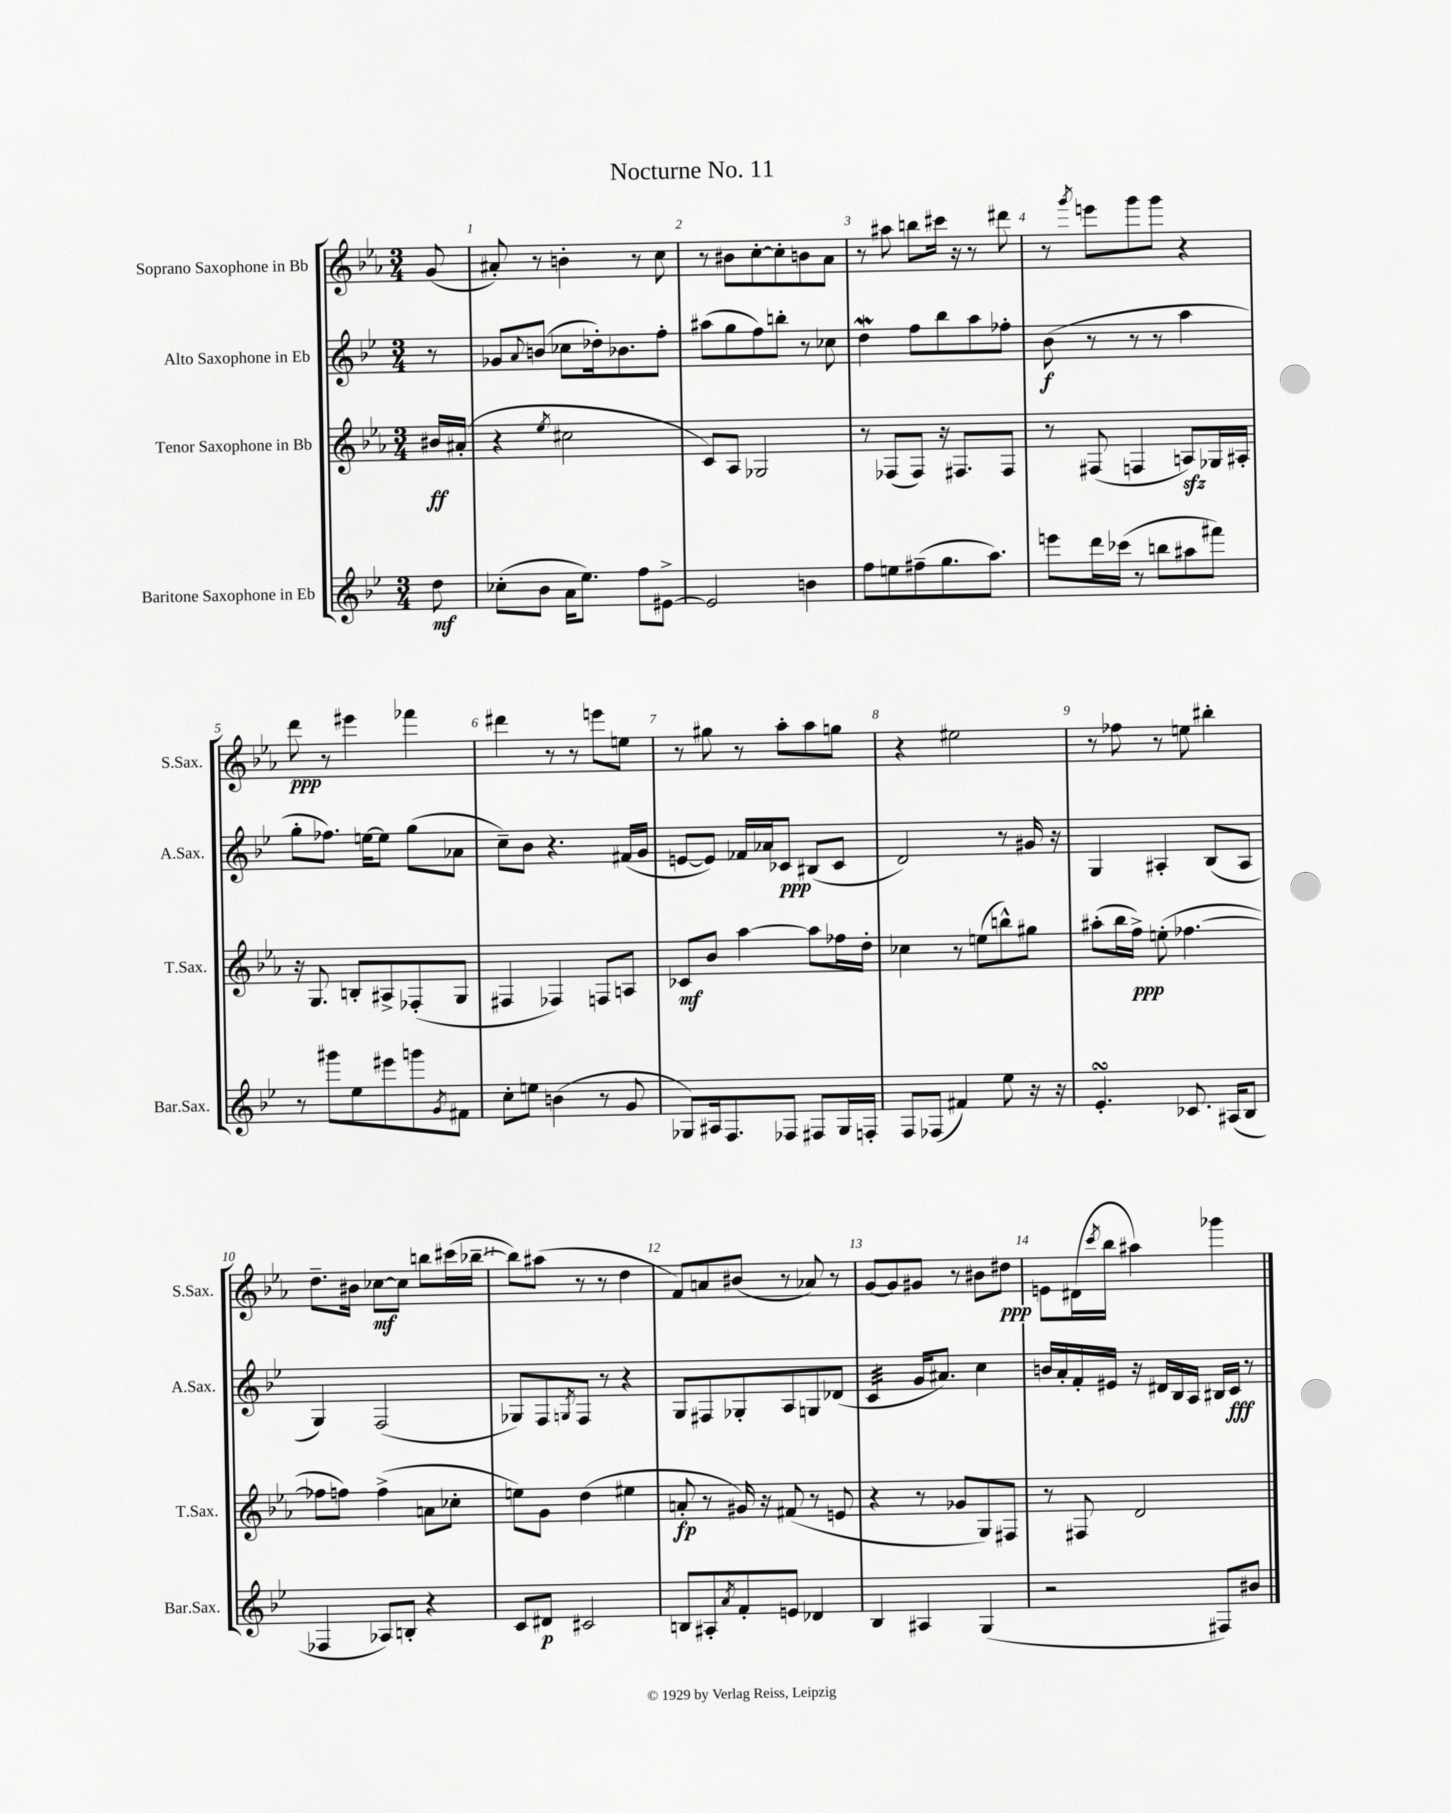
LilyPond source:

\header { title = "Nocturne No. 11" }
<<
\new StaffGroup <<
\new Staff = "s0" \with { instrumentName = "Soprano Saxophone in Bb" shortInstrumentName = "S.Sax." } {
    \clef treble \key ees \major \numericTimeSignature \time 3/4 \partial 8
    g'8( |
    ais'8-.) r8 b'4-. r8 c''8 |
    r8 bis'8 c''8~-. c''8-. b'8 aes'8 |
    r8 ais''8 b''8 cis'''16 r16 r8 dis'''8 |
    r8 \acciaccatura { g'''8 } e'''8 g'''8 g'''8 r4 |
    d'''8\ppp r8 eis'''4 fes'''4 |
    dis'''4 r8 r8 e'''8 e''8 |
    r8 gis''8 r8 aes''8-. aes''8 g''8 |
    r4 eis''2 |
    r8 fes''8 r8 e''8 bis''4-. |
    d''8.-- bis'16 ces''8~\mf ces''8 b''8 cis'''16( bes''16~-- |
    bes''8) ais''8( r8 r8 d''4 |
    f'8) a'8 bis'8( r8 aes'8) r8 |
    g'8~ g'8 gis'8 r8 bis'8 dis''8\ppp |
    e'8 dis'16( \acciaccatura { c'''8 } bes''16 ais''4) ges'''4 \bar "|." |
}
\new Staff = "s1" \with { instrumentName = "Alto Saxophone in Eb" shortInstrumentName = "A.Sax." } {
    \clef treble \key bes \major \numericTimeSignature \time 3/4 \partial 8
    r8 |
    ges'8 \appoggiatura { a'8 } b'8( ces''8 des''16-.) bes'8. f''8-. |
    ais''8( g''8 f''8) b''8-. r8 ces''8 |
    d''4\mordent f''8 bes''8 a''8 fes''8-. |
    bes'8\f( r8 r8 r8 a''4 |
    g''8-. fes''8.) e''16~ e''8 g''8( aes'8 |
    c''8--) bes'8 r4. fis'16( g'16 |
    e'8~ e'8) fes'16 aes'16 ces'8\ppp bis8( ces'8 |
    d'2) r8 gis'16 r16 |
    g4 ais4-. bes8( ais8 |
    g4) f2( |
    ges8) f8 \acciaccatura { g8 } f8 r8 r4 |
    g8 fis8 ges8-. a8 g8 des'8( |
    c'4:32 g'16 ais'8.) c''4 |
    b'16 a'16-. f'16-. eis'16 r16 dis'16 bes16 a16 bis16 c'16\fff r8 \bar "|." |
}
\new Staff = "s2" \with { instrumentName = "Tenor Saxophone in Bb" shortInstrumentName = "T.Sax." } {
    \clef treble \key ees \major \numericTimeSignature \time 3/4 \partial 8
    bis'16\ff ais'16-.( |
    r4 \acciaccatura { ees''8 } cis''2 |
    c'8) aes8 ges2 |
    r8 fes8( fes8) r16 fis8. fis8 |
    r8 fis8( f4 a8\sfz) ges16 ais16-. |
    r16 g8. b8-. ais8-> fes8-.( g8 |
    fis4 fes4) f8 a8 |
    ces'8\mf bes'8 aes''4~ aes''8 fes''16 d''16-. |
    ces''4 r8 e''8( b''8-^) gis''8 |
    ais''8-.( bes''16 f''16->\ppp) e''8-.( fes''4.~ |
    fes''8 f''8) f''4->( a'8 ces''8-. |
    e''8) g'8 d''4( eis''4 |
    a'8-.\fp r8 gis'16) r16 fis'8( r8 e'8 |
    r4 r8 ges'8 g8) fis8 |
    r8 fis8 d'2 \bar "|." |
}
\new Staff = "s3" \with { instrumentName = "Baritone Saxophone in Eb" shortInstrumentName = "Bar.Sax." } {
    \clef treble \key bes \major \numericTimeSignature \time 3/4 \partial 8
    d''8\mf |
    ces''8-.( bes'8 a'16 ees''8.) f''8 eis'8~-> |
    eis'2 b'4 |
    f''8 e''8 fis''8--( g''8. a''8.) |
    e'''8 d'''16 ces'''16( r8 b''8 ais''8 fis'''8) |
    r8 gis'''8 ees''8 eis'''8 g'''8 \acciaccatura { g'8 } fis'8 |
    c''8-. e''8 b'4( r8 g'8 |
    ges8) ais16 f8. fes8 fis8 ges16 f16-. |
    f8 fes8( fis'4) ees''8 r16 r16 |
    ees'4.-.\turn ces'8. ais16( bes8 |
    fes4 aes8) b8-. r4 |
    c'8 dis'8\p cis'2 |
    b8 ais8-. \acciaccatura { a'8 } f'8-. e'8 des'4 |
    bes4 ais4 g4( |
    r2 fis8) bis'8 \bar "|." |
}
>>
>>
\layout { \context { \Score \override BarNumber.break-visibility = ##(#f #t #t) barNumberVisibility = #all-bar-numbers-visible } }
